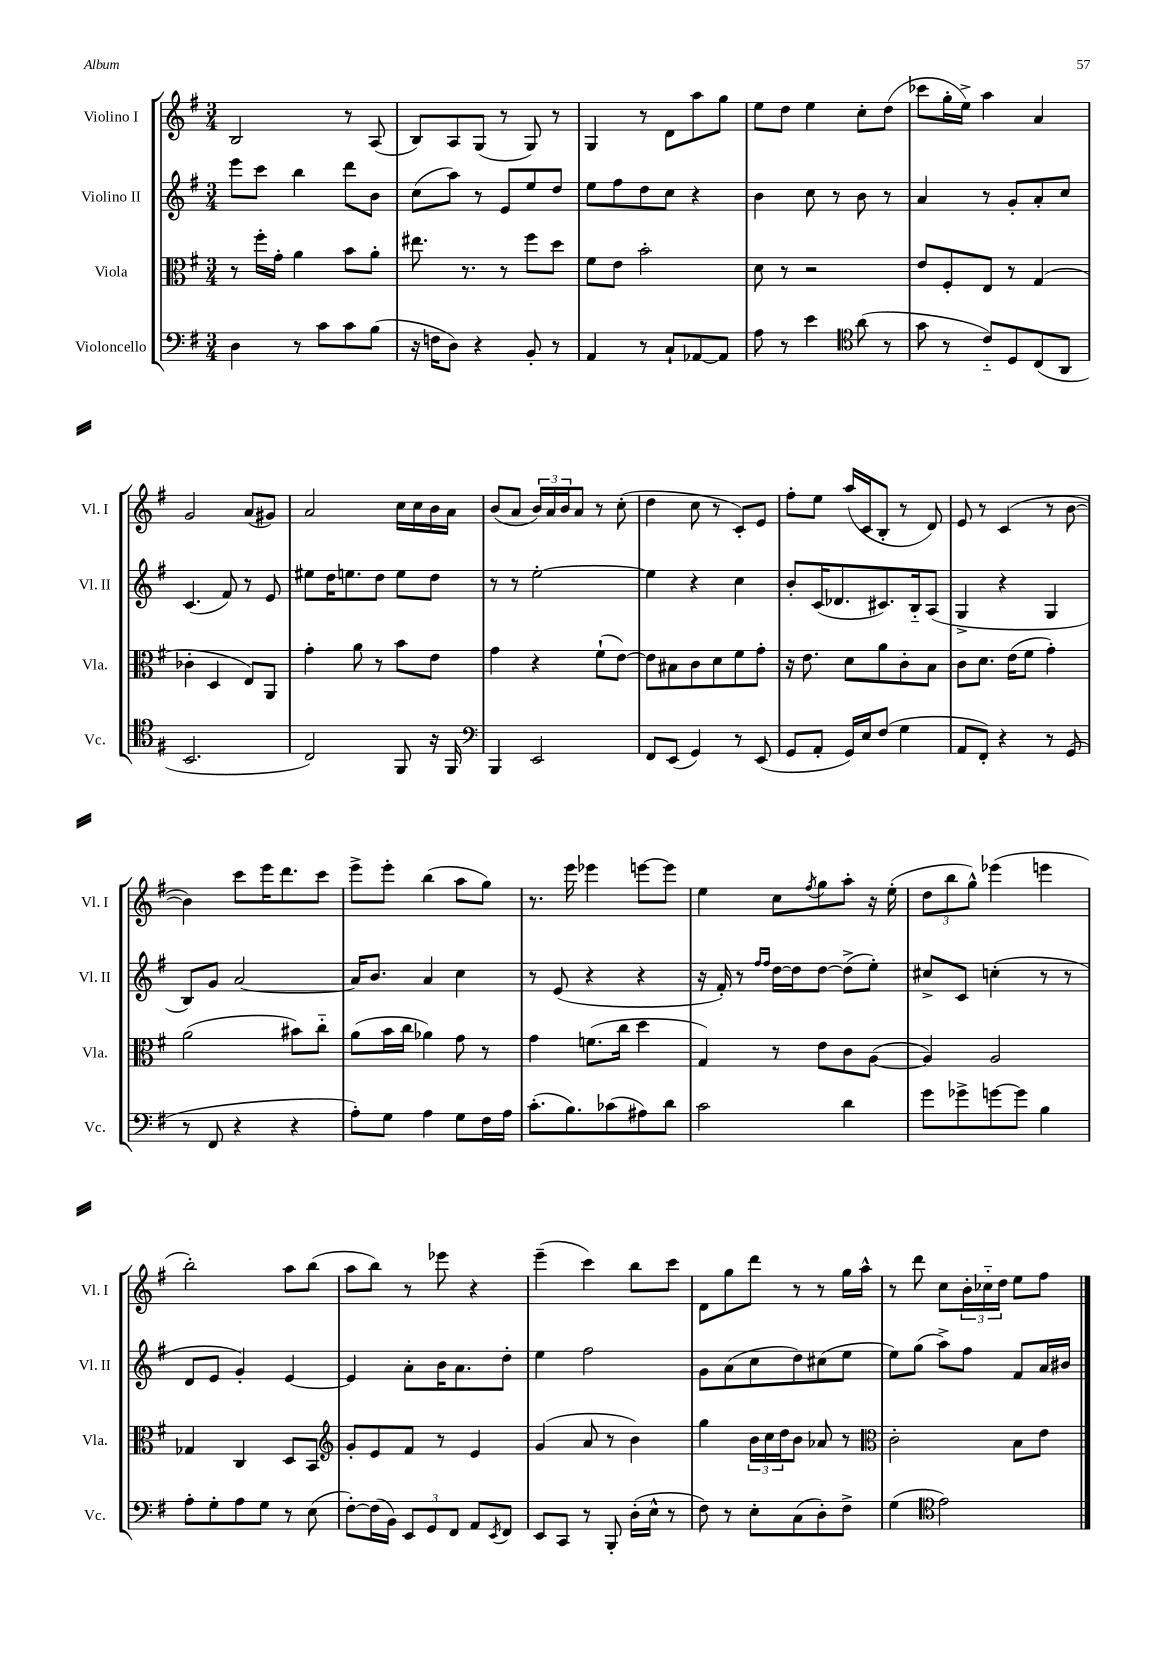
<<
\new StaffGroup <<
\new Staff = "s0" \with { instrumentName = "Violino I" shortInstrumentName = "Vl. I" } {
    \clef treble \key g \major \numericTimeSignature \time 3/4
    b2 r8 a8( |
    b8) a8 g8( r8 g8) r8 |
    g4 r8 d'8 a''8 g''8 |
    e''8 d''8 e''4 c''8-. d''8( |
    ces'''8 g''16-. e''16->) a''4 a'4 |
    g'2 a'8( gis'8) |
    a'2 c''16 c''16 b'16 a'16 |
    b'8( a'8 \tuplet 3/2 { b'16) a'16 b'16 } a'8 r8 c''8-.( |
    d''4 c''8 r8 c'8-.) e'8 |
    fis''8-. e''8 a''16( c'16 b8-. r8 d'8) |
    e'8 r8 c'4( r8 b'8~ |
    b'4) c'''8 e'''16 d'''8. c'''8 |
    e'''8-> e'''8-. b''4( a''8 g''8) |
    r8. e'''16 ees'''4 e'''8~ e'''8 |
    e''4 c''8 \acciaccatura { fis''8 } g''8 a''8-. r16 e''16-.( |
    \tuplet 3/2 { d''8 b''8 g''8-^) } ees'''4( e'''4 |
    b''2-.) a''8 b''8( |
    a''8 b''8) r8 ees'''8 r4 |
    e'''4--( c'''4) b''8 c'''8 |
    d'8 g''8 d'''8 r8 r8 g''16 a''16-^ |
    r8 d'''8 c''8 \tuplet 3/2 { b'16-. ces''16-_ d''16 } e''8 fis''8 \bar "|." |
}
\new Staff = "s1" \with { instrumentName = "Violino II" shortInstrumentName = "Vl. II" } {
    \clef treble \key g \major \numericTimeSignature \time 3/4
    e'''8 c'''8 b''4 d'''8 b'8 |
    c''8( a''8) r8 e'8 e''8 d''8 |
    e''8 fis''8 d''8 c''8 r4 |
    b'4 c''8 r8 b'8 r8 |
    a'4 r8 g'8-. a'8-. c''8 |
    c'4.( fis'8) r8 e'8 |
    eis''8 d''16 e''8. d''8 e''8 d''8 |
    r8 r8 e''2~-. |
    e''4 r4 c''4 |
    b'8-. c'16( des'8. cis'8.) b16-_ a8( |
    g4-> r4 g4 |
    b8) g'8 a'2~ |
    a'16 b'8. a'4 c''4 |
    r8 e'8( r4 r4 |
    r16 fis'16-.) r8 \grace { fis''16 fis''16 } d''16~ d''16 d''8~ d''8->( e''8-.) |
    cis''8-> c'8 c''4-.( r8 r8 |
    d'8 e'8 g'4-.) e'4~ |
    e'4 a'8-. b'16 a'8. d''8-. |
    e''4 fis''2 |
    g'8 a'8( c''8 d''8) cis''8( e''8 |
    e''8) g''8( a''8->) fis''8 fis'8 a'16 bis'16 \bar "|." |
}
\new Staff = "s2" \with { instrumentName = "Viola" shortInstrumentName = "Vla." } {
    \clef alto \key g \major \numericTimeSignature \time 3/4
    r8 fis''16-. g'16-. a'4 b'8 a'8-. |
    eis''8. r8. r8 fis''8 d''8 |
    fis'8 e'8 b'2-. |
    d'8 r8 r2 |
    e'8 fis8-. e8 r8 g4( |
    ces'4-. d4 e8) a,8 |
    g'4-. a'8 r8 b'8 e'8 |
    g'4 r4 fis'8-!( e'8~) |
    e'8 bis8 c'8 d'8 fis'8 g'8-. |
    r16 e'8. d'8 a'8 c'8-. b8 |
    c'8 d'8. e'16( fis'8 g'4-.) |
    a'2( bis'8) c''8-_ |
    a'8( b'16 c''16 aes'4) g'8 r8 |
    g'4 f'8.( c''16 d''4 |
    g4) r8 e'8 c'8 a8~( |
    a4) a2 |
    ges4 c4 d8 b,8 |
    \clef treble g'8-. e'8 fis'8 r8 e'4 |
    g'4( a'8 r8 b'4) |
    g''4 \tuplet 3/2 { b'16 c''16 d''16 } b'8 aes'8 r8 |
    \clef alto c'2-. b8 e'8 \bar "|." |
}
\new Staff = "s3" \with { instrumentName = "Violoncello" shortInstrumentName = "Vc." } {
    \clef bass \key g \major \numericTimeSignature \time 3/4
    d4 r8 c'8 c'8 b8( |
    r16 f16 d8) r4 b,8-. r8 |
    a,4 r8 c8-! aes,8~ aes,8 |
    a8 r8 e'4 \clef tenor a'8( r8 |
    g'8 r8 c'8-_) d8 c8( a,8 |
    b,2. |
    c2) fis,8 r16 fis,16 |
    \clef bass b,,4 e,2 |
    fis,8 e,8( g,4) r8 e,8( |
    g,8 a,8-. g,16) e16 fis8( g4 |
    a,8 fis,8-.) r4 r8 g,8( |
    r8 fis,8 r4 r4 |
    a8-.) g8 a4 g8 fis16 a16 |
    c'8.-.( b8.) ces'8( ais8) d'8 |
    c'2 d'4 |
    g'8 ges'8-> g'8~ g'8 b4 |
    a8-. g8-. a8 g8 r8 e8( |
    fis8~-.) fis16( b,16) \tuplet 3/2 { e,8 g,8 fis,8 } a,8 \acciaccatura { e,8 } fis,8 |
    e,8 c,8 r8 b,,8-. d16-.( e16-^ r8 |
    fis8) r8 e8-. c8( d8-.) fis8-> |
    g4( \clef tenor e'2) \bar "|." |
}
>>
>>
\layout { \context { \Score \remove "Bar_number_engraver" } }
